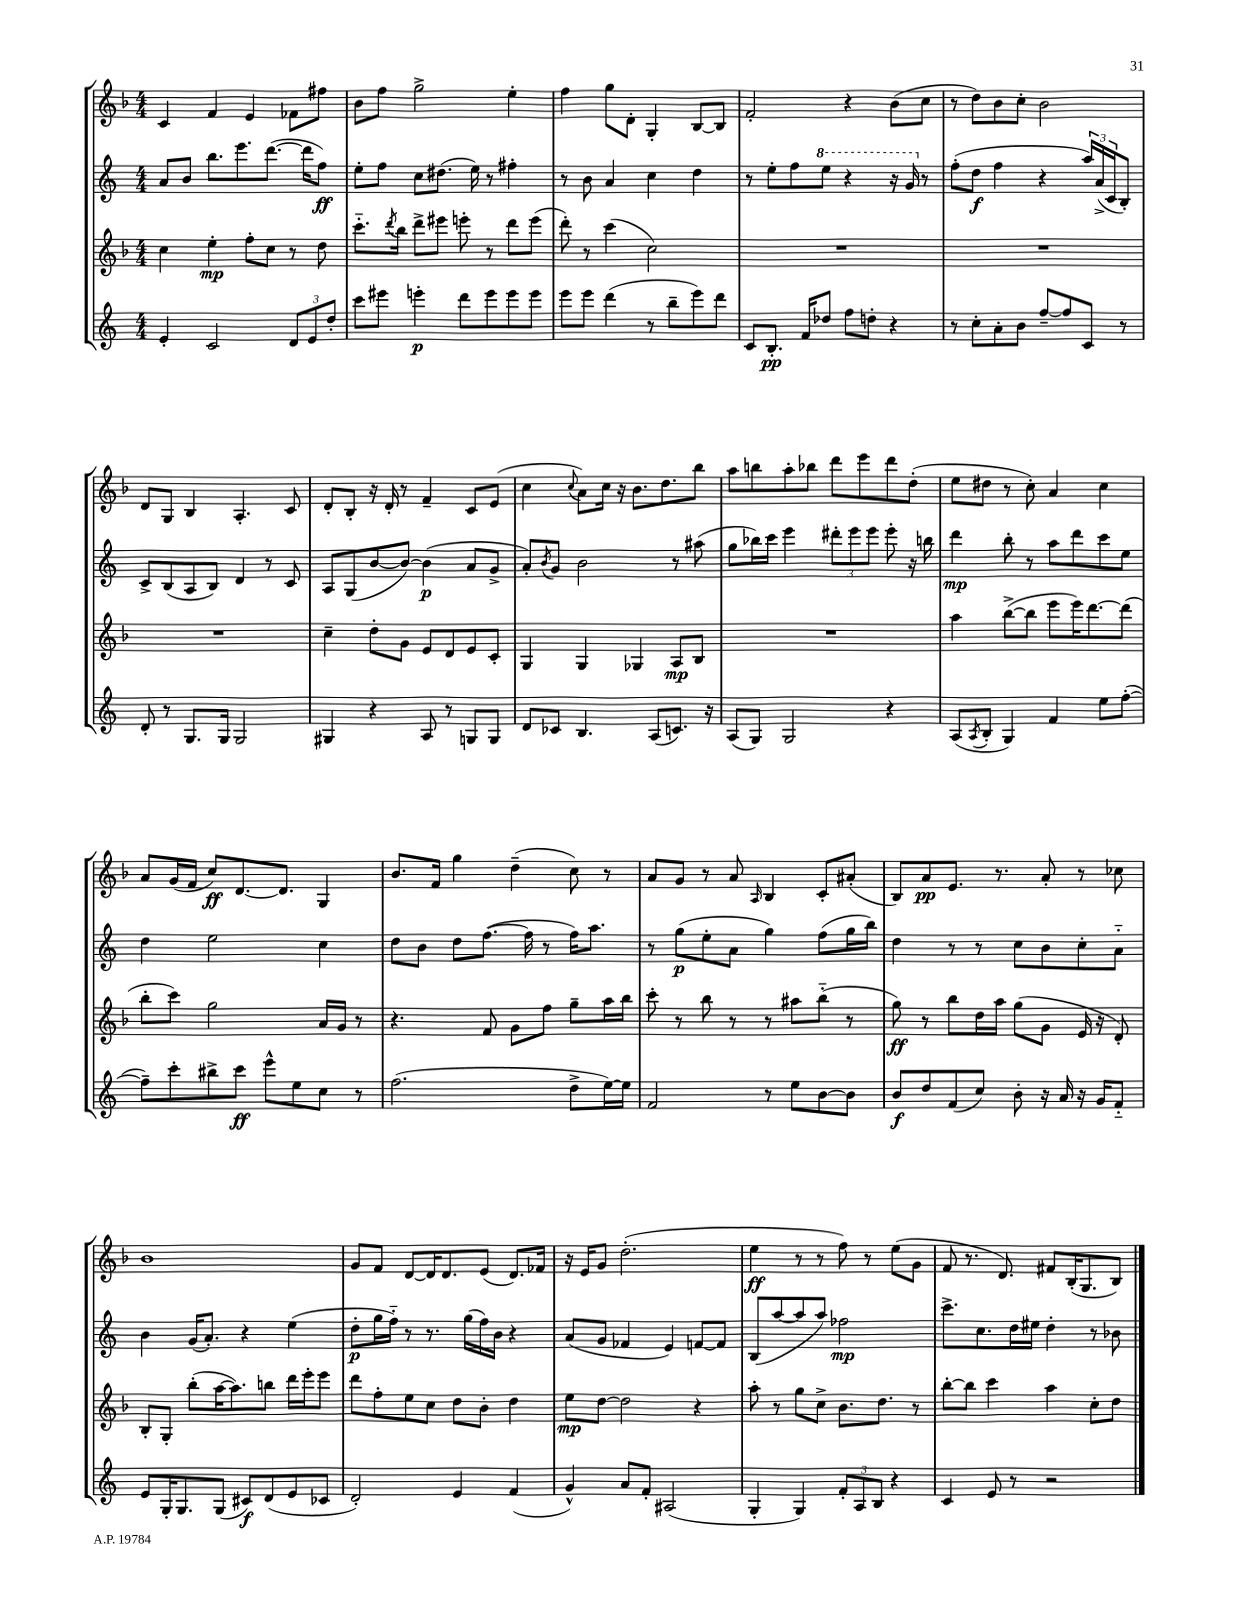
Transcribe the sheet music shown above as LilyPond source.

<<
\new StaffGroup <<
\new Staff = "s0" {
    \clef treble \key f \major \numericTimeSignature \time 4/4
    c'4 f'4 e'4 fes'8 fis''8 |
    bes'8 f''8 g''2-> e''4-. |
    f''4 g''8 d'8-. g4-. bes8~ bes8 |
    f'2-. r4 bes'8( c''8 |
    r8 d''8) bes'8 c''8-. bes'2 |
    d'8 g8 bes4 a4.-. c'8 |
    d'8-. bes8-. r16 d'16-. r8 f'4-- c'8 e'8( |
    c''4 \appoggiatura { c''8 } a'8) c''16 r16 bes'8. d''8. bes''8 |
    a''8 b''8 a''8-. bes''8 d'''8 e'''8 d'''8 d''8-.( |
    e''8 dis''8 r8 c''8-.) a'4 c''4 |
    a'8 g'16( f'16 c''8\ff) d'8.~ d'8. g4 |
    bes'8. f'16 g''4 d''4--( c''8) r8 |
    a'8 g'8 r8 a'8 \grace { a16 } bes4 c'8-. ais'8-.( |
    bes8) a'8\pp e'8. r8. a'8-. r8 ces''8 |
    bes'1 |
    g'8 f'8 d'8~ d'16 d'8. e'8( d'8.) fes'16 |
    r16 e'16 g'8 d''2.-.( |
    e''4\ff r8 r8 f''8) r8 e''8( g'8 |
    f'8 r8. d'8.) fis'8 bes16-.( g8. bes8) \bar "|." |
}
\new Staff = "s1" {
    \clef treble \key c \major \numericTimeSignature \time 4/4
    a'8 b'8 b''8. e'''8. d'''8.~( d'''16 f''8\ff) |
    e''8-. f''8 c''8 dis''8.( e''16) r8 fis''4-. |
    r8 b'8 a'4 c''4 d''4 |
    r8 e''8-. f''8 \ottava #1 e'''8 r4 r16 g''16 \ottava #0 r8 |
    f''8-.( d''8\f f''4 r4 \tuplet 3/2 { a''16) a'16->( c'16 } b8-.) |
    c'8-> b8( a8 b8) d'4 r8 c'8 |
    a8 g8( b'8~ b'8~) b'4\p( a'8 g'8-> |
    a'8-.) \acciaccatura { b'8 } g'8 b'2 r8 ais''8( |
    g''8 bes''16) c'''16 e'''4 \tuplet 3/2 { dis'''8-. e'''8 e'''8 } e'''8-. r16 b''16 |
    d'''4\mp b''8-. r8 a''8 d'''8 c'''8 e''8 |
    d''4 e''2 c''4 |
    d''8 b'8 d''8 f''8.~( f''16 r8 f''16) a''8. |
    r8 g''8\p( e''8-. a'8 g''4) f''8( g''16 b''16) |
    d''4 r8 r8 c''8 b'8 c''8-. a'8-_ |
    b'4 g'16( a'8.-.) r4 e''4( |
    d''8-.\p g''16 f''16-_) r8 r8. g''16( f''16) b'16 r4 |
    a'8( g'8 fes'4 e'4) f'8~ f'8 |
    b8( a''8~ a''8 a''8) fes''2\mp |
    c'''8.-> c''8. d''16 eis''16 d''4-. r8 bes'8 \bar "|." |
}
\new Staff = "s2" {
    \clef treble \key f \major \numericTimeSignature \time 4/4
    c''4 e''4-.\mp f''8-. c''8 r8 d''8 |
    c'''8.-_ \acciaccatura { d'''8 } bes''16 d'''8-> eis'''8 e'''8-. r8 d'''8 e'''8( |
    d'''8-.) r8 c'''4( c''2) |
    R1 |
    R1 |
    R1 |
    c''4-- d''8-. g'8 e'8 d'8 e'8 c'8-. |
    g4 g4 ges4 a8\mp bes8 |
    R1 |
    a''4 bes''8~->( bes''8 e'''8 e'''16) d'''8.~ d'''8( |
    bes''8-. c'''8) g''2 a'16 g'16 r8 |
    r4. f'8 g'8 f''8 g''8-- a''16 bes''16 |
    c'''8-. r8 bes''8 r8 r8 ais''8 bes''8-_( r8 |
    g''8\ff) r8 bes''8 d''16 a''16 g''8( g'8 e'16 r16 d'8-.) |
    bes8-. g8-. bes''8-.( a''16~ a''8.) b''8 d'''16 e'''16-. e'''8 |
    d'''8 f''8-. e''8 c''8 d''8 bes'8-. d''4 |
    e''8\mp d''8~ d''2 r4 |
    a''8-. r8 g''8 c''8-> bes'8. d''8. r8 |
    bes''8~-. bes''8 c'''4 a''4 c''8-. d''8 \bar "|." |
}
\new Staff = "s3" {
    \clef treble \key c \major \numericTimeSignature \time 4/4
    e'4-. c'2 \tuplet 3/2 { d'8 e'8 d''8-. } |
    c'''8 eis'''8 e'''4-.\p d'''8 e'''8 e'''8 e'''8 |
    e'''8 e'''8 d'''4( r8 b''8-- e'''8) d'''8 |
    c'8 b8.-.\pp f'16 des''8 f''8 d''8-. r4 |
    r8 c''8-. a'8-. b'8 f''8~-- f''8 c'8 r8 |
    d'8-. r8 g8. g16 g2 |
    gis4 r4 a8 r8 g8 g8 |
    d'8 ces'8 b4. a8( c'8.) r16 |
    a8( g8) g2 r4 |
    a8( \acciaccatura { a8 } b8-. g4) f'4 e''8 f''8~-.( |
    f''8--) c'''8-. bis''8-> c'''8\ff e'''8-^ e''8 c''8 r8 |
    f''2.( d''8-> e''16~) e''16 |
    f'2 r8 e''8 b'8~ b'8 |
    b'8\f d''8 f'8( c''8) b'8-. r16 a'16 r16 g'16 f'8-_ |
    e'8 g16-. g8. g8( cis'8\f) d'8( e'8 ces'8 |
    d'2-.) e'4 f'4( |
    g'4-^) a'8 f'8-. ais2( |
    g4-. g4) \tuplet 3/2 { f'8-. a8 b8 } r4 |
    c'4 e'8 r8 r2 \bar "|." |
}
>>
>>
\layout { \context { \Score \remove "Bar_number_engraver" } }
